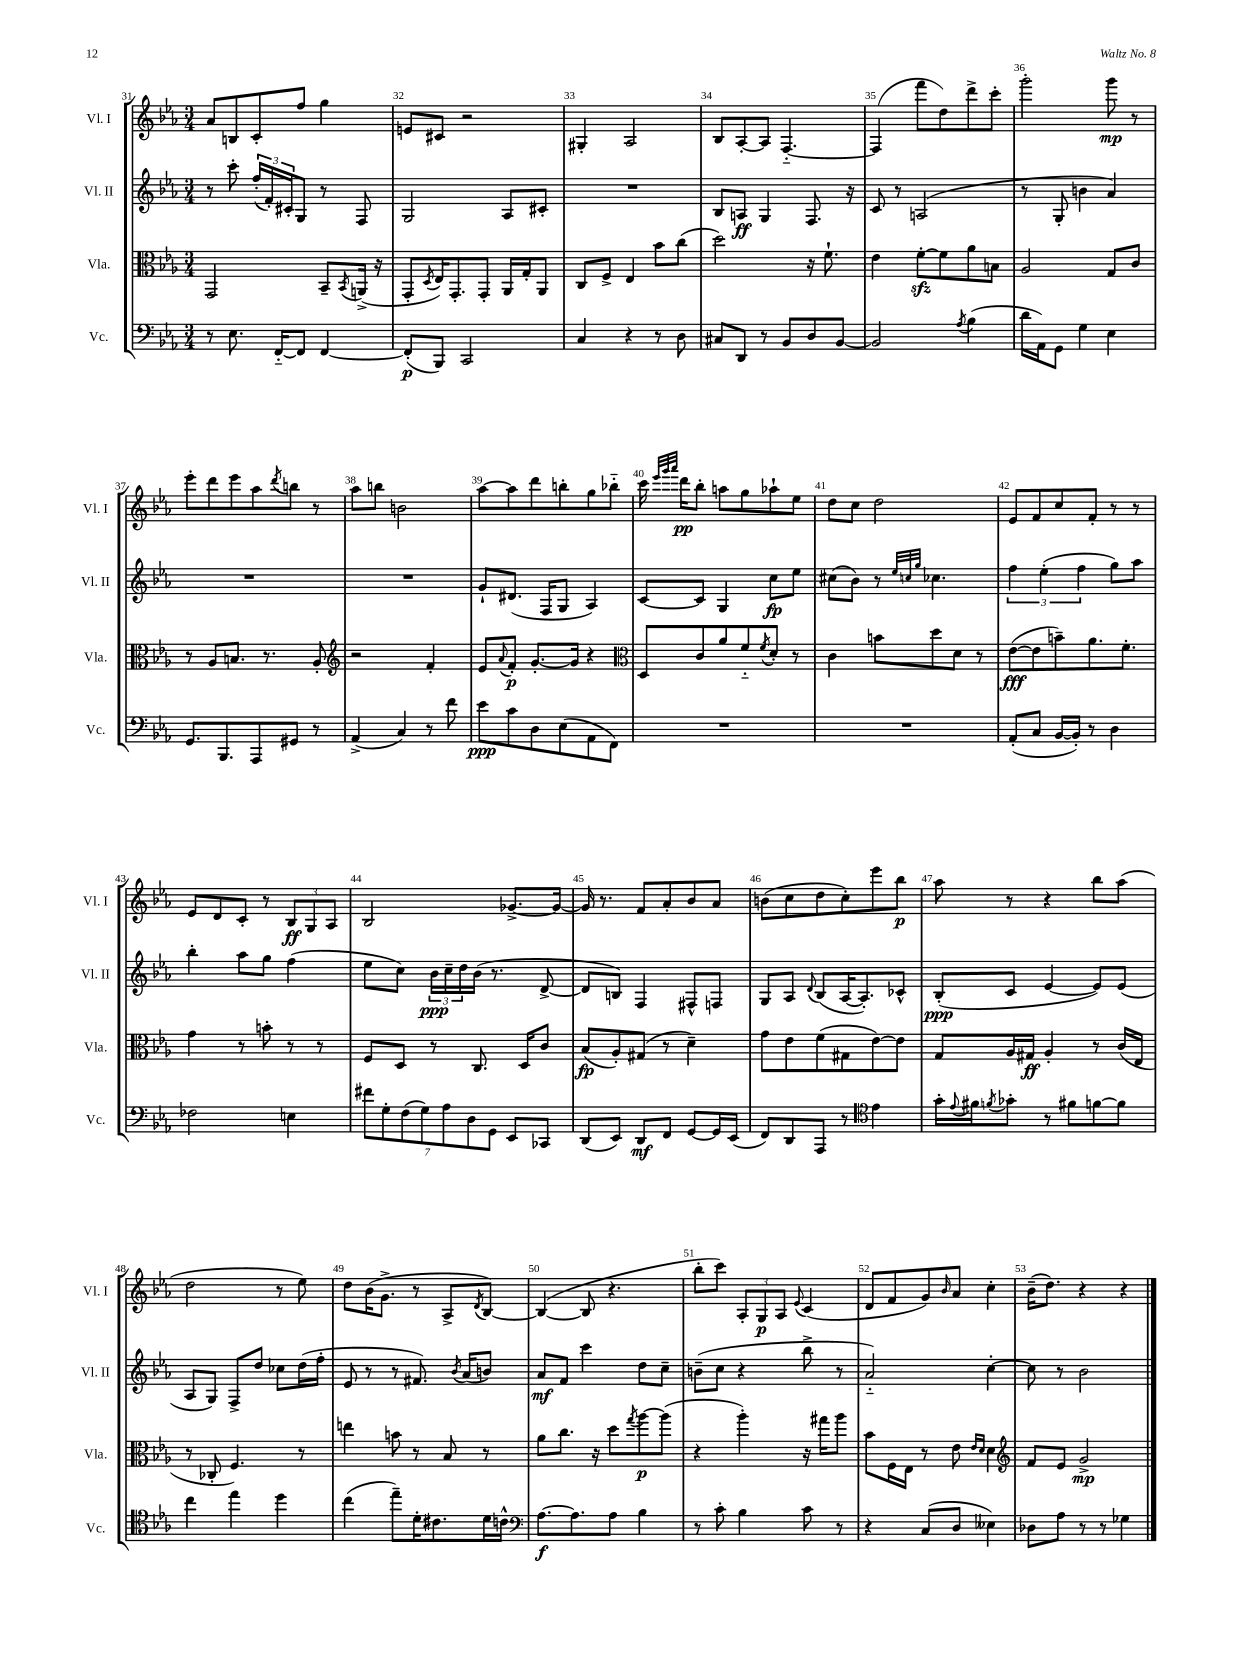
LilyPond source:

<<
\new StaffGroup <<
\new Staff = "s0" \with { instrumentName = "Vl. I" shortInstrumentName = "Vl. I" } {
    \clef treble \key ees \major \numericTimeSignature \time 3/4
    aes'8 b8 c'8-. f''8 g''4 |
    e'8 cis'8 r2 |
    gis4-. aes2 |
    bes8 aes8~-. aes8 f4.~-_ |
    f4( f'''8 d''8) d'''8-> c'''8-. |
    g'''2-. g'''8\mp r8 |
    ees'''8-. d'''8 ees'''8 aes''8 \acciaccatura { d'''8 } b''8 r8 |
    aes''8 b''8 b'2 |
    aes''8~ aes''8 d'''8 b''8-. g''8 bes''8-_ |
    c'''16 \grace { ees'''32 g'''32 aes'''32 } d'''16\pp bes''8-. a''8 g''8 aes''8-! ees''8 |
    d''8 c''8 d''2 |
    ees'8 f'8 c''8 f'8-. r8 r8 |
    ees'8 d'8 c'8-. r8 \tuplet 3/2 { bes8\ff g8 aes8 } |
    bes2 ges'8.~-> ges'16~ |
    ges'16 r8. f'8 aes'8-. bes'8 aes'8 |
    b'8( c''8 d''8 c''8-.) ees'''8 bes''8\p |
    aes''8 r8 r4 bes''8 aes''8( |
    d''2 r8 ees''8) |
    d''8 bes'16( g'8.-> r8 aes8-> \acciaccatura { d'8 } bes8~) |
    bes4~( bes8 r4. |
    bes''8-. c'''8) \tuplet 3/2 { aes8-. g8\p aes8 } \appoggiatura { ees'8 } c'4( |
    d'8 f'8 g'8) \grace { bes'16 } aes'8 c''4-. |
    bes'16--( d''8.) r4 r4 \bar "|." |
}
\new Staff = "s1" \with { instrumentName = "Vl. II" shortInstrumentName = "Vl. II" } {
    \clef treble \key ees \major \numericTimeSignature \time 3/4
    r8 c'''8-. \tuplet 3/2 { f''16-.( f'16-.) cis'16-. } g8 r8 f8 |
    g2 aes8 cis'8-. |
    R2. |
    bes8 a8\ff g4 f8. r16 |
    c'8 r8 a2( |
    r8 g8-. b'4 aes'4) |
    R2. |
    R2. |
    g'8-! dis'8.( f16 g8 aes4) |
    c'8~ c'8 g4 c''8\fp ees''8 |
    cis''8( bes'8) r8 \grace { ees''32 c''32 g''32 } ces''4. |
    \tuplet 3/2 { f''4 ees''4-.( f''4 } g''8) aes''8 |
    bes''4-. aes''8 g''8 f''4( |
    ees''8 c''8) \tuplet 3/2 { bes'16\ppp c''16-- d''16 } bes'16( r8. d'8~-> |
    d'8 b8) f4 fis8-^ f8 |
    g8 aes8 \appoggiatura { d'8 } bes8( aes16~ aes8.-.) ces'8-^ |
    bes8-.\ppp( c'8 ees'4~ ees'8) ees'8( |
    aes8 g8) f8-> d''8 ces''8 d''16( f''16-. |
    ees'8 r8 r8 fis'8.) \acciaccatura { bes'8 } aes'16( b'8) |
    aes'8\mf f'8 c'''4 d''8 c''8-- |
    b'8--( c''8 r4 bes''8-> r8 |
    aes'2-_) c''4~-. |
    c''8 r8 bes'2 \bar "|." |
}
\new Staff = "s2" \with { instrumentName = "Vla." shortInstrumentName = "Vla." } {
    \clef alto \key ees \major \numericTimeSignature \time 3/4
    g,2 bes,8-- \acciaccatura { bes,8 } a,16->( r16 |
    g,8-. \acciaccatura { d8 } ees16) g,8.-. g,8-. aes,16 g16-. aes,8 |
    c8 f8-> ees4 bes'8 c''8( |
    d''2) r16 f'8.-! |
    ees'4 f'8~-.\sfz f'8 aes'8 b8 |
    aes2 g8 c'8 |
    r8 aes8 b8. r8. aes8-. |
    \clef treble r2 f'4-. |
    ees'8 \appoggiatura { aes'8 } f'8-.\p g'8.~-. g'16 r4 |
    \clef alto d8 c'8 aes'8 f'8-_ \acciaccatura { f'8 } d'8-. r8 |
    c'4 b'8 d''8 d'8 r8 |
    ees'8~\fff( ees'8 b'8--) aes'8. f'8.-. |
    g'4 r8 b'8-. r8 r8 |
    f8 d8 r8 c8. d16 c'8 |
    bes8\fp( aes8-.) gis8( r8 d'4--) |
    g'8 ees'8 f'8( gis8 ees'8~) ees'8 |
    g8 aes16 gis16\ff aes4-. r8 c'16( ees16 |
    r8 ces8-. f4.) r8 |
    e''4 b'8 r8 bes8 r8 |
    aes'8 c''8. r16 d''8 \acciaccatura { g''8 } aes''8~\p aes''8( |
    r4 aes''4-.) r16 gis''16 aes''8 |
    bes'8 f16 ees16 r8 ees'8 \grace { ees'16 d'16 } d'4 |
    \clef treble f'8 ees'8 g'2->\mp \bar "|." |
}
\new Staff = "s3" \with { instrumentName = "Vc." shortInstrumentName = "Vc." } {
    \clef bass \key ees \major \numericTimeSignature \time 3/4
    r8 ees8. f,16~-_ f,8 f,4~ |
    f,8-.\p( bes,,8) c,2 |
    c4 r4 r8 d8 |
    cis8 d,8 r8 bes,8 d8 bes,8~ |
    bes,2 \acciaccatura { aes8 } bes4( |
    d'16 aes,16) g,8 g4 ees4 |
    g,8. bes,,8. aes,,8 gis,8 r8 |
    aes,4->( c4) r8 f'8 |
    ees'8\ppp c'8 d8 ees8( aes,8 f,8) |
    R2. |
    R2. |
    aes,8-.( c8 bes,16~ bes,16-.) r8 d4 |
    fes2 e4 |
    \tuplet 7/4 { fis'8 g8-. f8( g8) aes8 d8 g,8 } ees,8 ces,8 |
    d,8( ees,8) d,8\mf f,8 g,8~ g,16 ees,16( |
    f,8) d,8 aes,,8 r8 \clef tenor ees'4 |
    g'16-. \appoggiatura { ees'8 } fis'16 \acciaccatura { f'8 } ges'8-. r8 fis'8 f'8~ f'8 |
    c''4 ees''4 d''4 |
    c''4( ees''8--) d'16-. cis'8. d'16 c'16-^ |
    \clef bass aes8.~\f aes8. aes8 bes4 |
    r8 c'8-. bes4 c'8 r8 |
    r4 c8( d8 eeses4) |
    des8 aes8 r8 r8 ges4 \bar "|." |
}
>>
>>
\layout { \context { \Score currentBarNumber = #31 \override BarNumber.break-visibility = ##(#f #t #t) barNumberVisibility = #all-bar-numbers-visible } }
